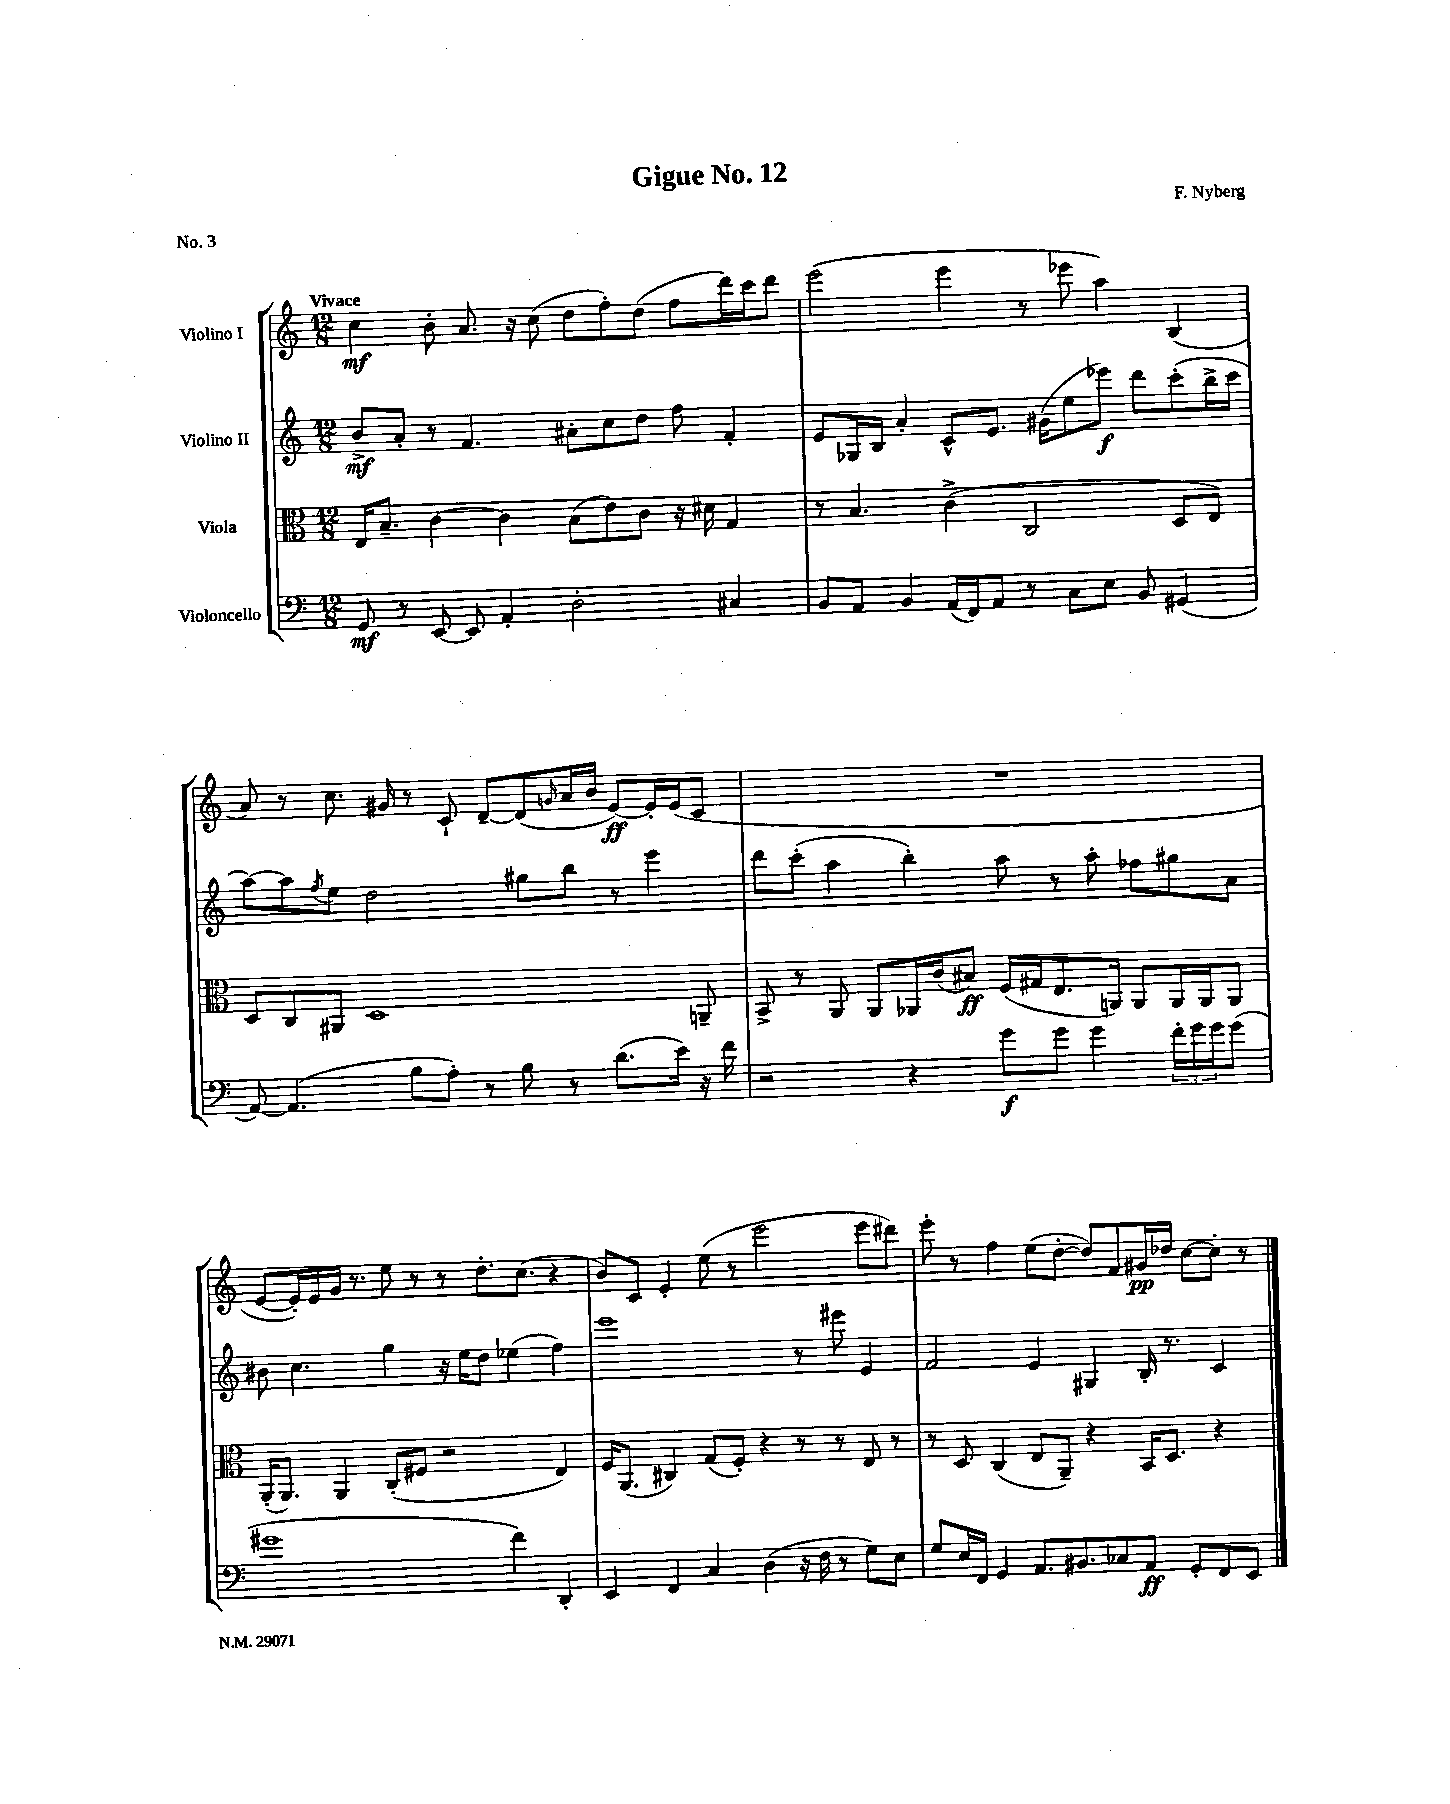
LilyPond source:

\header { title = "Gigue No. 12" composer = "F. Nyberg" piece = "No. 3" }
<<
\new StaffGroup <<
\new Staff = "s0" \with { instrumentName = "Violino I" } {
    \clef treble \key c \major \numericTimeSignature \time 12/8 \tempo "Vivace"
    c''4\mf b'8-. a'8. r16 c''8( d''8 f''8-.) d''8( f''8 d'''16) c'''16 d'''8 |
    e'''2( e'''4 r8 ees'''8 a''4) b4( |
    a'8) r8 c''8. gis'16 r8 c'8-! d'8~-- d'8( \grace { g'16 } a'16 b'16 e'8~\ff) e'16-. e'16( c'8 |
    R1. |
    e'8~ e'16-.) e'16 g'16 r8. e''8 r8 r8 d''8.-. c''8.( r4 |
    b'8) c'8 e'4-. e''8( r8 e'''2 e'''8 dis'''8) |
    e'''8-. r8 f''4 e''8( d''8~-. d''8) f'8 gis'16\pp des''16 c''8~ c''8-. r8 \bar "|." |
}
\new Staff = "s1" \with { instrumentName = "Violino II" } {
    \clef treble \key c \major \numericTimeSignature \time 12/8
    b'8->\mf a'8-. r8 f'4. ais'8-. c''8 d''8 f''8 f'4-. |
    e'8 ges16 b16 a'4-. c'8-^ e'8. gis'16( e''8 ees'''8\f) d'''8 c'''8-.( b''16-> c'''16 |
    a''8~) a''8 \acciaccatura { f''8 } e''8 d''2 gis''8 b''8 r8 e'''4 |
    d'''8 c'''8-.( a''4 b''4-.) a''8 r8 a''8-. fes''8 gis''8 a'8 |
    bis'8 c''4. g''4 r16 e''16 d''8 ees''4( f''4) |
    e'''1 r8 eis'''8 e'4 |
    f'2 e'4 gis4 b16-. r8. c'4 \bar "|." |
}
\new Staff = "s2" \with { instrumentName = "Viola" } {
    \clef alto \key c \major \numericTimeSignature \time 12/8
    e16 b8.-- c'4~ c'4 b8( e'8) c'8 r16 dis'16 g4 |
    r8 b4. c'4->( c2 d8 e8) |
    d8 c8 ais,8 d1 a,8-- |
    b,8-> r8 a,8 a,8 aes,16 c'16( bis8\ff) f16( gis16 e8. a,16) a,8 a,16 a,16 a,8 |
    a,16-.( a,8.) a,4 c8-.( fis8 r2 e4) |
    f16 a,8.( cis4) g8( f8-.) r4 r8 r8 e8 r8 |
    r8 d8 c4( e8 a,8--) r4 b,16 d8. r4 \bar "|." |
}
\new Staff = "s3" \with { instrumentName = "Violoncello" } {
    \clef bass \key c \major \numericTimeSignature \time 12/8
    g,8\mf r8 e,8~ e,8 a,4-. d2-. cis4 |
    b,8 a,8 b,4 a,16( f,16) a,8 r8 c8 e8 b,8 gis,4( |
    a,8~) a,4.( b8 a8-.) r8 b8 r8 d'8.( e'16) r16 f'16 |
    r2 r4 g'8\f g'8 g'4 \tuplet 3/2 { f'16-. g'16 g'16 } g'8( |
    gis'1 f'4) d,4-. |
    e,4 f,4 c4 d4( r16 f16 r8 g8) e8 |
    g8 e16 f,16 g,4 a,8. bis,8. ces8 a,8\ff g,8-. f,8 e,8 \bar "|." |
}
>>
>>
\layout { \context { \Score \remove "Bar_number_engraver" } }
